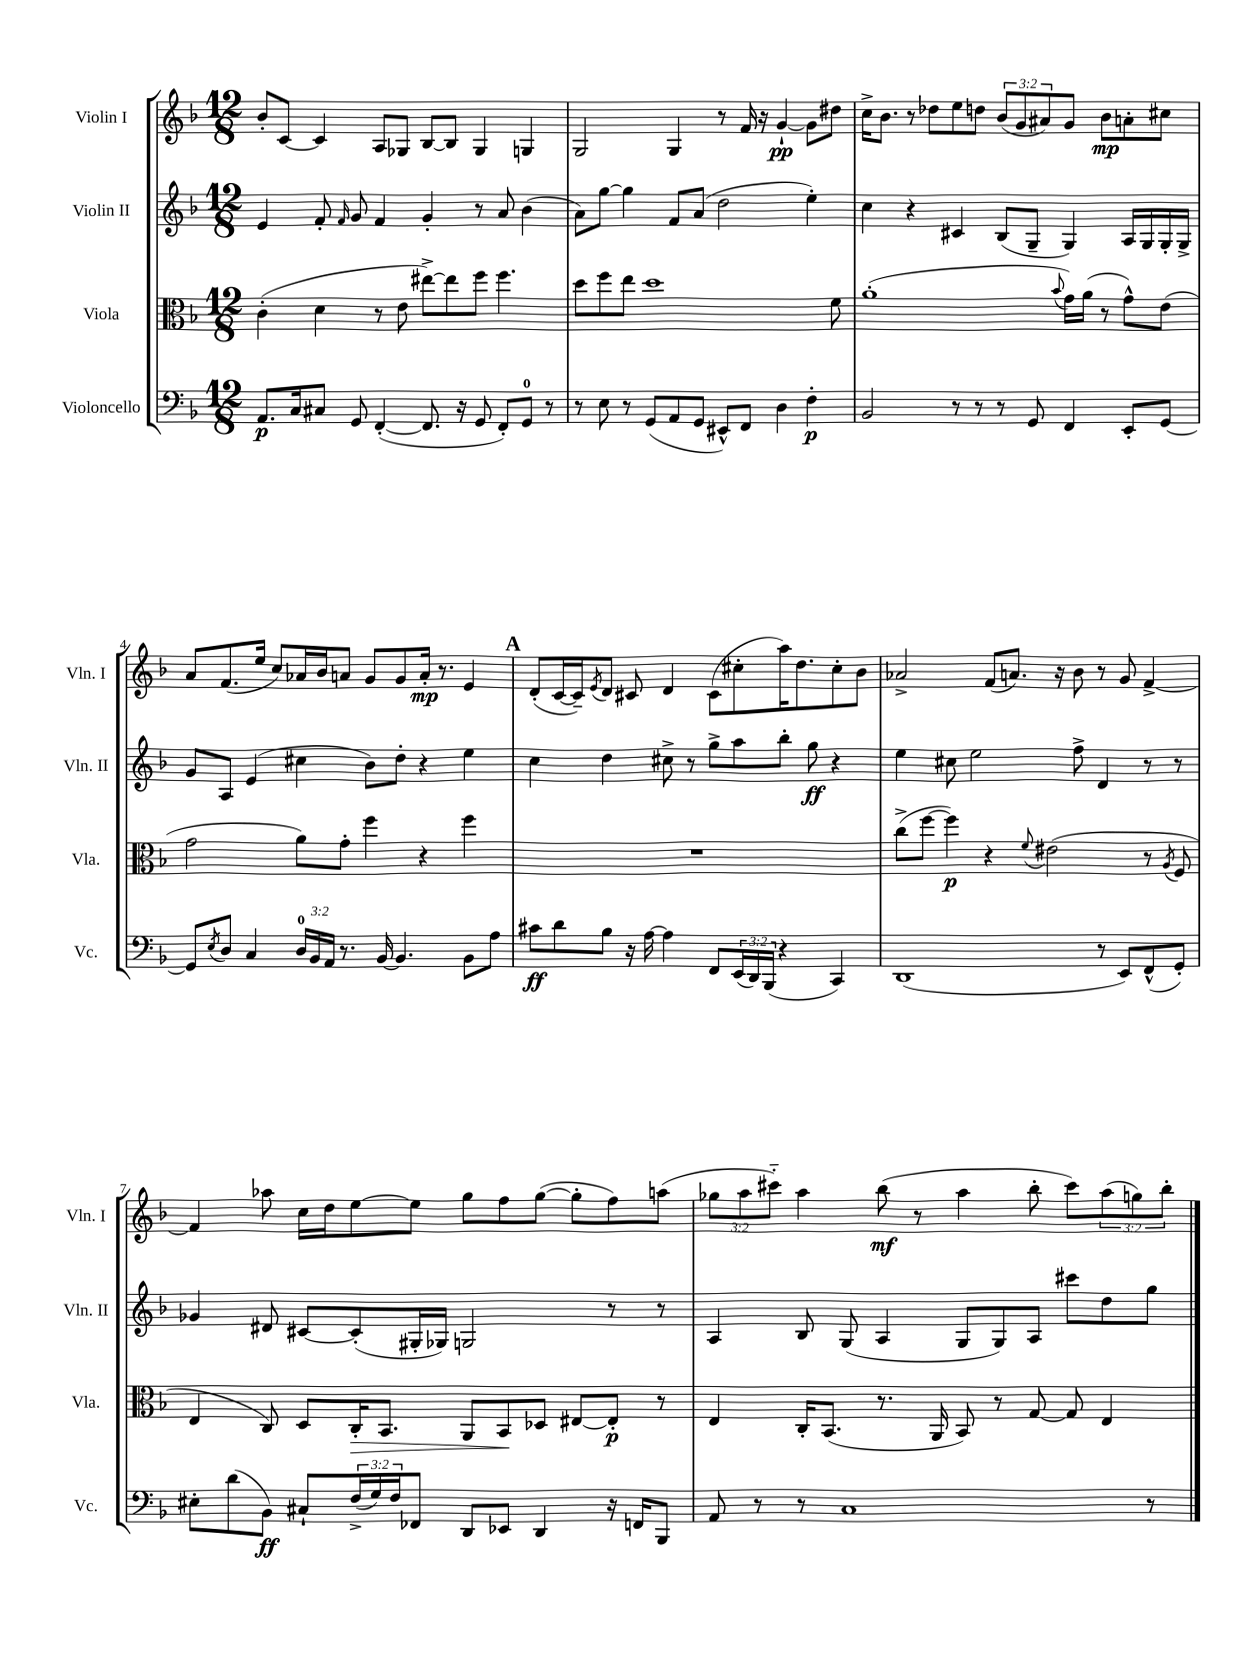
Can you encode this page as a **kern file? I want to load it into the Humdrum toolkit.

**kern	**dynam	**kern	**dynam	**kern	**dynam	**kern	**dynam
*part4	*part4	*part3	*part3	*part2	*part2	*part1	*part1
*staff4	*staff4	*staff3	*staff3	*staff2	*staff2	*staff1	*staff1
*I"Violoncello	*	*I"Viola	*	*I"Violin II	*	*I"Violin I	*
*I'Vc.	*	*I'Vla.	*	*I'Vln. II	*	*I'Vln. I	*
*clefF4	*	*clefC3	*	*clefG2	*	*clefG2	*
*k[b-]	*	*k[b-]	*	*k[b-]	*	*k[b-]	*
*M12/8	*	*M12/8	*	*M12/8	*	*M12/8	*
=1	=1	=1	=1	=1	=1	=1	=1
8.AA/L	p	(4c'\	.	4e/	.	8b-'/L	.
.	.	.	.	.	.	[8c/J	.
16C/k	.	.	.	.	.	.	.
8C#X/J	.	4d\	.	8f'/	.	4c/]	.
.	.	.	.	16qqf/	.	.	.
8GG/	.	.	.	8g/	.	.	.
([4FF'/	.	8r	.	4f/	.	8A/L	.
.	.	8e\	.	.	.	8G-X/J	.
8.FF/]	.	[8ee#X^\L)	.	4g'/	.	[8B-/L	.
.	.	8ee#\]	.	.	.	8B-/J]	.
16r	.	.	.	.	.	.	.
8GG/	.	8ff\J	.	8r	.	4G-/	.
8FF'/L)	.	4.ff\	.	8a/	.	.	.
8GG/J	.	.	.	(4b-\	.	4Gn/	.
8r	.	.	.	.	.	.	.
=2	=2	=2	=2	=2	=2	=2	=2
8r	.	8dd\L	.	8a\L)	.	2G/	.
8E\	.	8ff\	.	[8gg\J	.	.	.
8r	.	8ee\J	.	4gg\]	.	.	.
(8GG/L	.	1dd	.	.	.	.	.
8AA/	.	.	.	8f/L	.	4G/	.
8GG/J	.	.	.	(8a/J	.	.	.
8EE#X^^/L)	.	.	.	2dd\	.	8r	.
8FF/J	.	.	.	.	.	16f/	.
.	.	.	.	.	.	16r	.
4D\	.	.	.	.	.	[4g`/	pp
4F'\	p	.	.	4ee'\)	.	8g\L]	.
.	.	8f\	.	.	.	8dd#X\J	.
=3	=3	=3	=3	=3	=3	=3	=3
2BB-/	.	(1a'	.	4cc\	.	16cc^\KL	.
.	.	.	.	.	.	8.b-\J	.
.	.	.	.	4r	.	8r	.
.	.	.	.	.	.	8dd-X\L	.
8r	.	.	.	4c#X/	.	8ee\	.
8r	.	.	.	.	.	8ddn\J	.
8r	.	.	.	(8B-/L	.	(12b-/L	.
.	.	.	.	.	.	12g/	.
8GG/	.	.	.	8G~/J	.	.	.
.	.	.	.	.	.	12a#X/)	.
.	.	8qqb-/	.	.	.	.	.
4FF/	.	16g\LL)	.	4G/)	.	8g/J	.
.	.	(16a\JJ	.	.	.	.	.
.	.	8r	.	.	.	8b-\L	mp
8EE'/L	.	8g^^\L)	.	16A/LL	.	8an'\	.
.	.	.	.	16G/	.	.	.
[8GG/J	.	(8e\J	.	16G'/	.	8cc#X\J	.
.	.	.	.	16G^/JJ	.	.	.
!!LO:LB:g=z
=4	=4	=4	=4	=4	=4	=4	=4
8GG/L]	.	2g\	.	8g/L	.	8a/L	.
8qE/	.	.	.	.	.	.	.
8D/J	.	.	.	8A/J	.	(8.f/	.
4C/	.	.	.	(4e/	.	.	.
.	.	.	.	.	.	16ee/Jk	.
.	.	.	.	.	.	8cc/L)	.
24D/LL	.	8a\L)	.	4cc#X\	.	16a-X/L	.
24BB-/	.	.	.	.	.	.	.
.	.	.	.	.	.	16b-/J	.
24AA/JJ	.	.	.	.	.	.	.
8.r	.	8g'\J	.	.	.	8an/J	.
.	.	4ff\	.	8b-\L)	.	8g/L	.
[16BB-/	.	.	.	.	.	.	.
4.BB-/]	.	.	.	8dd'\J	.	8g/	.
.	.	4r	.	4r	.	16a'/Jk	mp
.	.	.	.	.	.	8.r	.
8BB-\L	.	4ff\	.	4ee\	.	4e/	.
8A\J	.	.	.	.	.	.	.
!!LO:REH:place=s1:t=A
=5	=5	=5	=5	=5	=5	=5	=5
8c#X\L	ff	1.r	.	4cc\	.	(8d'/L	.
8d\	.	.	.	.	.	[16c/L	.
.	.	.	.	.	.	16c~/J])	.
.	.	.	.	.	.	8qe/	.
8B-\J	.	.	.	4dd\	.	8d/J	.
16r	.	.	.	.	.	8c#X/	.
[16A\	.	.	.	.	.	.	.
4A\]	.	.	.	8cc#X^\	.	4d/	.
.	.	.	.	8r	.	.	.
8FF/L	.	.	.	8gg^\L	.	(8c#\L	.
(24EE/L	.	.	.	8aa\	.	8cc#X'\	.
24DD/)	.	.	.	.	.	.	.
(24BBB-/JJ	.	.	.	.	.	.	.
4r	.	.	.	8bb-'\J	.	16aa\K)	.
.	.	.	.	.	.	8.dd\	.
.	.	.	.	8gg\	ff	.	.
4CC/)	.	.	.	4r	.	8cc#'\	.
.	.	.	.	.	.	8b-\J	.
=6	=6	=6	=6	=6	=6	=6	=6
(1DD	.	(8cc^\L	.	4ee\	.	2a-X^/	.
.	.	[8ff\J	.	.	.	.	.
.	.	4ff\])	p	8cc#X\	.	.	.
.	.	.	.	2ee\	.	.	.
.	.	4r	.	.	.	(8f/L	.
.	.	.	.	.	.	8.an/J)	.
.	.	8qqf/	.	.	.	.	.
.	.	(2e#X\	.	.	.	.	.
.	.	.	.	.	.	16r	.
.	.	.	.	8ff^\	.	8b-\	.
8r	.	.	.	4d/	.	8r	.
8EE/L)	.	.	.	.	.	8g/	.
(8FF^^/	.	8r	.	8r	.	[4f^/	.
.	.	8qA/	.	.	.	.	.
8GG'/J)	.	8F/	.	8r	.	.	.
!!LO:LB:g=z
=7	=7	=7	=7	=7	=7	=7	=7
8E#X'\L	.	4E/	.	4g-X/	.	4f/]	.
(8d\	.	.	.	.	.	.	.
8BB-\J)	ff	8C/)	.	8d#X/	.	8aa-X\	.
8C#X`/L	.	8D/L	.	[8c#X/L	.	16cc\LL	.
.	.	.	.	.	.	16dd\J	.
!	!	!	!LO:HP:b	!	!	!	!
(24F^/L	.	16C'/K	>	(8c#'/]	.	[8ee\	.
24G/)	.	.	.	.	.	.	.
.	.	8.BB-/J	.	.	.	.	.
24F/J	.	.	.	.	.	.	.
8FF-X/J	.	.	.	16G#X'/L	.	8ee\J]	.
.	.	.	.	16G-X/JJ)	.	.	.
8DD/L	.	8AA/L	.	2Gn/	.	8gg\L	.
8EE-X/J	.	8BB-/	.	.	.	8ff\	.
4DD/	.	8D-X/J	]	.	.	([8gg\J	.
.	.	[8E#X/L	.	.	.	8gg'\L]	.
16r	.	8E#'/J]	p	8r	.	8ff\)	.
16FFn/KL	.	.	.	.	.	.	.
8BBB-/J	.	8r	.	8r	.	(8aan\J	.
=8	=8	=8	=8	=8	=8	=8	=8
8AA/	.	4E/	.	4A/	.	12gg-X\L	.
.	.	.	.	.	.	12aa\	.
8r	.	.	.	.	.	.	.
.	.	.	.	.	.	12ccc#X\J)	.
8r	.	16C'/KL	.	8B-/	.	4aa\	.
.	.	(8.BB-/J	.	.	.	.	.
1C	.	.	.	(8G/	.	.	.
.	.	8.r	.	4A/	.	(8bb-\	mf
.	.	.	.	.	.	8r	.
.	.	16AA/	.	.	.	.	.
.	.	8BB-/)	.	8G/L	.	4aa\	.
.	.	8r	.	8G/)	.	.	.
.	.	[8G/	.	8A/J	.	8bb-'\	.
.	.	8G/]	.	8ccc#X\L	.	8ccc#\L)	.
.	.	4E/	.	8dd\	.	(12aa\	.
.	.	.	.	.	.	12ggn\)	.
8r	.	.	.	8gg\J	.	.	.
.	.	.	.	.	.	12bb-'\J	.
==	==	==	==	==	==	==	==
*-	*-	*-	*-	*-	*-	*-	*-
